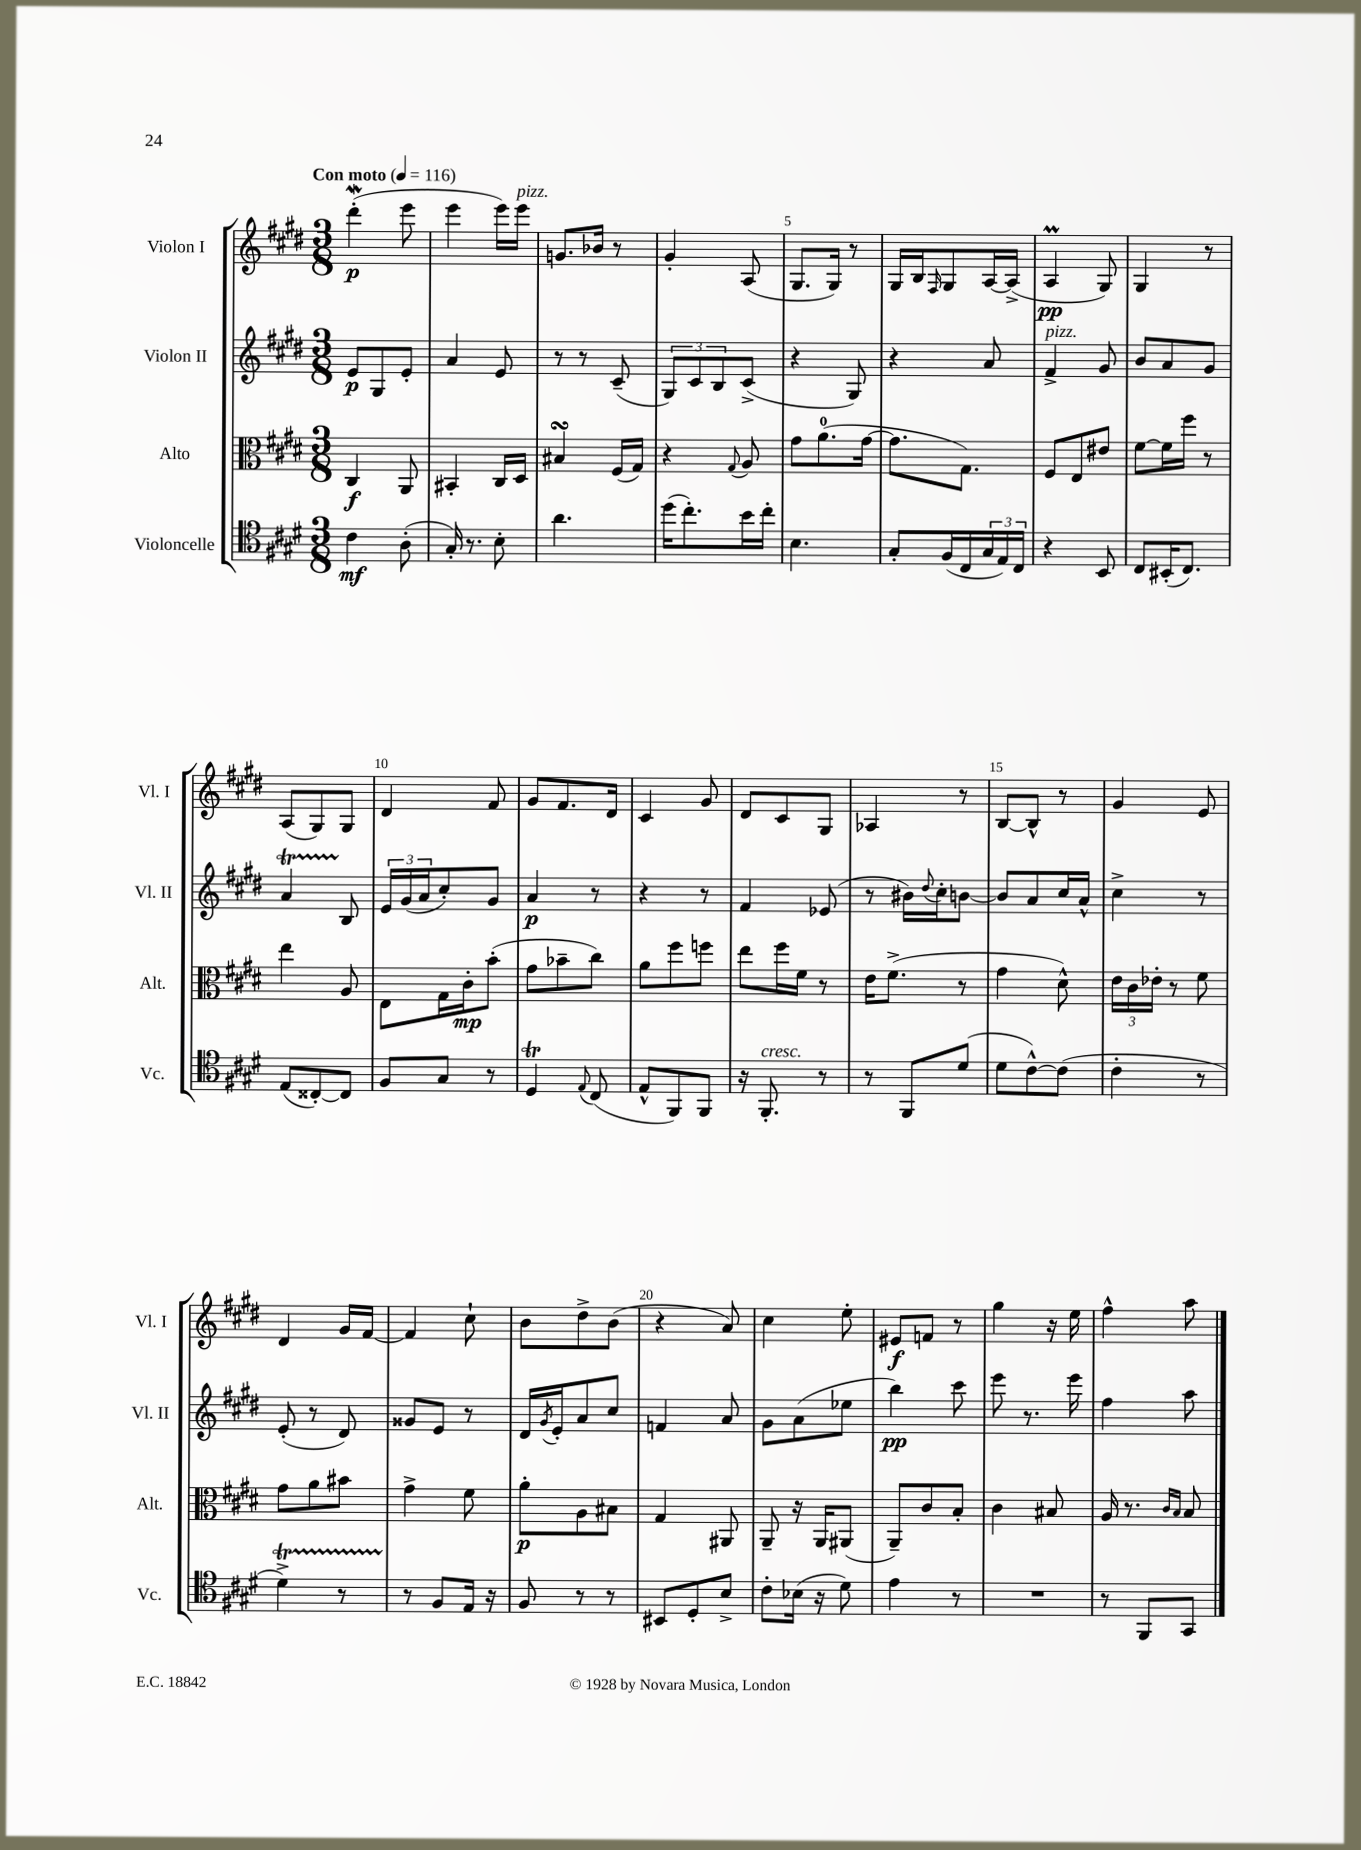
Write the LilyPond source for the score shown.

<<
\new StaffGroup <<
\new Staff = "s0" \with { instrumentName = "Violon I" shortInstrumentName = "Vl. I" } {
    \clef treble \key e \major \numericTimeSignature \time 3/8 \tempo "Con moto" 4 = 116
    dis'''4-.\mordent\p( e'''8 |
    e'''4 e'''16) e'''16^\markup { \italic "pizz." } |
    g'8. bes'16 r8 |
    gis'4-. a8( |
    gis8. gis16) r8 |
    gis16 b16 \grace { fis16 } gis8 a16~ a16->( |
    a4\prall\pp gis8) |
    gis4 r8 |
    a8( gis8) gis8 |
    dis'4 fis'8 |
    gis'8 fis'8. dis'16 |
    cis'4 gis'8 |
    dis'8 cis'8 gis8 |
    aes4 r8 |
    b8~ b8-^ r8 |
    gis'4 e'8 |
    dis'4 gis'16 fis'16~ |
    fis'4 cis''8-! |
    b'8 dis''8-> b'8( |
    r4 a'8) |
    cis''4 e''8-. |
    eis'8\f f'8 r8 |
    gis''4 r16 e''16 |
    fis''4-^ a''8 \bar "|." |
}
\new Staff = "s1" \with { instrumentName = "Violon II" shortInstrumentName = "Vl. II" } {
    \clef treble \key e \major \numericTimeSignature \time 3/8
    e'8\p gis8 e'8-. |
    a'4 e'8 |
    r8 r8 cis'8--( |
    \tuplet 3/2 { gis8) cis'8 b8 } cis'8->( |
    r4 gis8) |
    r4 a'8 |
    fis'4->^\markup { \italic "pizz." } gis'8 |
    b'8 a'8 gis'8 |
    a'4\startTrillSpan b8\stopTrillSpan |
    \tuplet 3/2 { e'16 gis'16( a'16 } cis''8-.) gis'8 |
    a'4\p r8 |
    r4 r8 |
    fis'4 ees'8( |
    r8 bis'16) \appoggiatura { dis''8 } cis''16-. b'8~ |
    b'8 a'8 cis''16 a'16-^ |
    cis''4-> r8 |
    e'8-.( r8 dis'8) |
    gisis'8 e'8 r8 |
    dis'16 \acciaccatura { gis'8 } e'16-. a'8 cis''8 |
    f'4 a'8 |
    gis'8 a'8( ees''8 |
    b''4\pp) cis'''8 |
    e'''8 r8. e'''16 |
    fis''4 a''8 \bar "|." |
}
\new Staff = "s2" \with { instrumentName = "Alto" shortInstrumentName = "Alt." } {
    \clef alto \key e \major \numericTimeSignature \time 3/8
    cis4\f a,8 |
    bis,4-. cis16 dis16 |
    bis4\turn fis16( gis16) |
    r4 \appoggiatura { gis8 } a8 |
    gis'8 a'8.-0( gis'16~ |
    gis'8. gis8.) |
    fis8 e8 eis'8 |
    fis'8~ fis'16 fis''16 r8 |
    e''4 a8 |
    e8 gis16 cis'16-.\mp b'8-.( |
    gis'8 bes'8-- cis''8) |
    a'8 fis''8 f''8 |
    e''8 fis''16 fis'16 r8 |
    e'16 fis'8.->( r8 |
    gis'4 dis'8-^) |
    \tuplet 3/2 { e'16 cis'16 ees'16-. } r8 fis'8 |
    gis'8 a'8 bis'8 |
    gis'4-> fis'8 |
    a'8-.\p a8 bis8 |
    gis4 ais,8 |
    a,8-- r16 a,16 ais,8( |
    a,8--) cis'8 b8-. |
    cis'4 bis8 |
    a16 r8. \grace { cis'16 b16 } b8 \bar "|." |
}
\new Staff = "s3" \with { instrumentName = "Violoncelle" shortInstrumentName = "Vc." } {
    \clef tenor \key e \major \numericTimeSignature \time 3/8
    cis'4\mf a8-.( |
    gis16-.) r8. b8-. |
    a'4. |
    dis''16( cis''8.-.) b'16 cis''16-. |
    b4. |
    gis8-. fis16( cis16 \tuplet 3/2 { gis16 e16) cis16 } |
    r4 b,8 |
    cis8 bis,16-.( cis8.) |
    e8( cisis8~-.) cisis8 |
    fis8 gis8 r8 |
    dis4\trill \appoggiatura { e8 } cis8( |
    e8-^ fis,8) fis,8 |
    r16 fis,8.-.^\markup { \italic "cresc." } r8 |
    r8 fis,8 dis'8( |
    dis'8 cis'8~-^) cis'8( |
    cis'4-. r8 |
    dis'4->\startTrillSpan) r8 |
    r8\stopTrillSpan fis8 e16 r16 |
    fis8 r8 r8 |
    bis,8 dis8-. b8-> |
    cis'8-. bes16( r16 dis'8) |
    e'4 r8 |
    R4. |
    r8 fis,8 gis,8 \bar "|." |
}
>>
>>
\layout { \context { \Score \override BarNumber.break-visibility = ##(#f #t #t) barNumberVisibility = #(every-nth-bar-number-visible 5) } }
